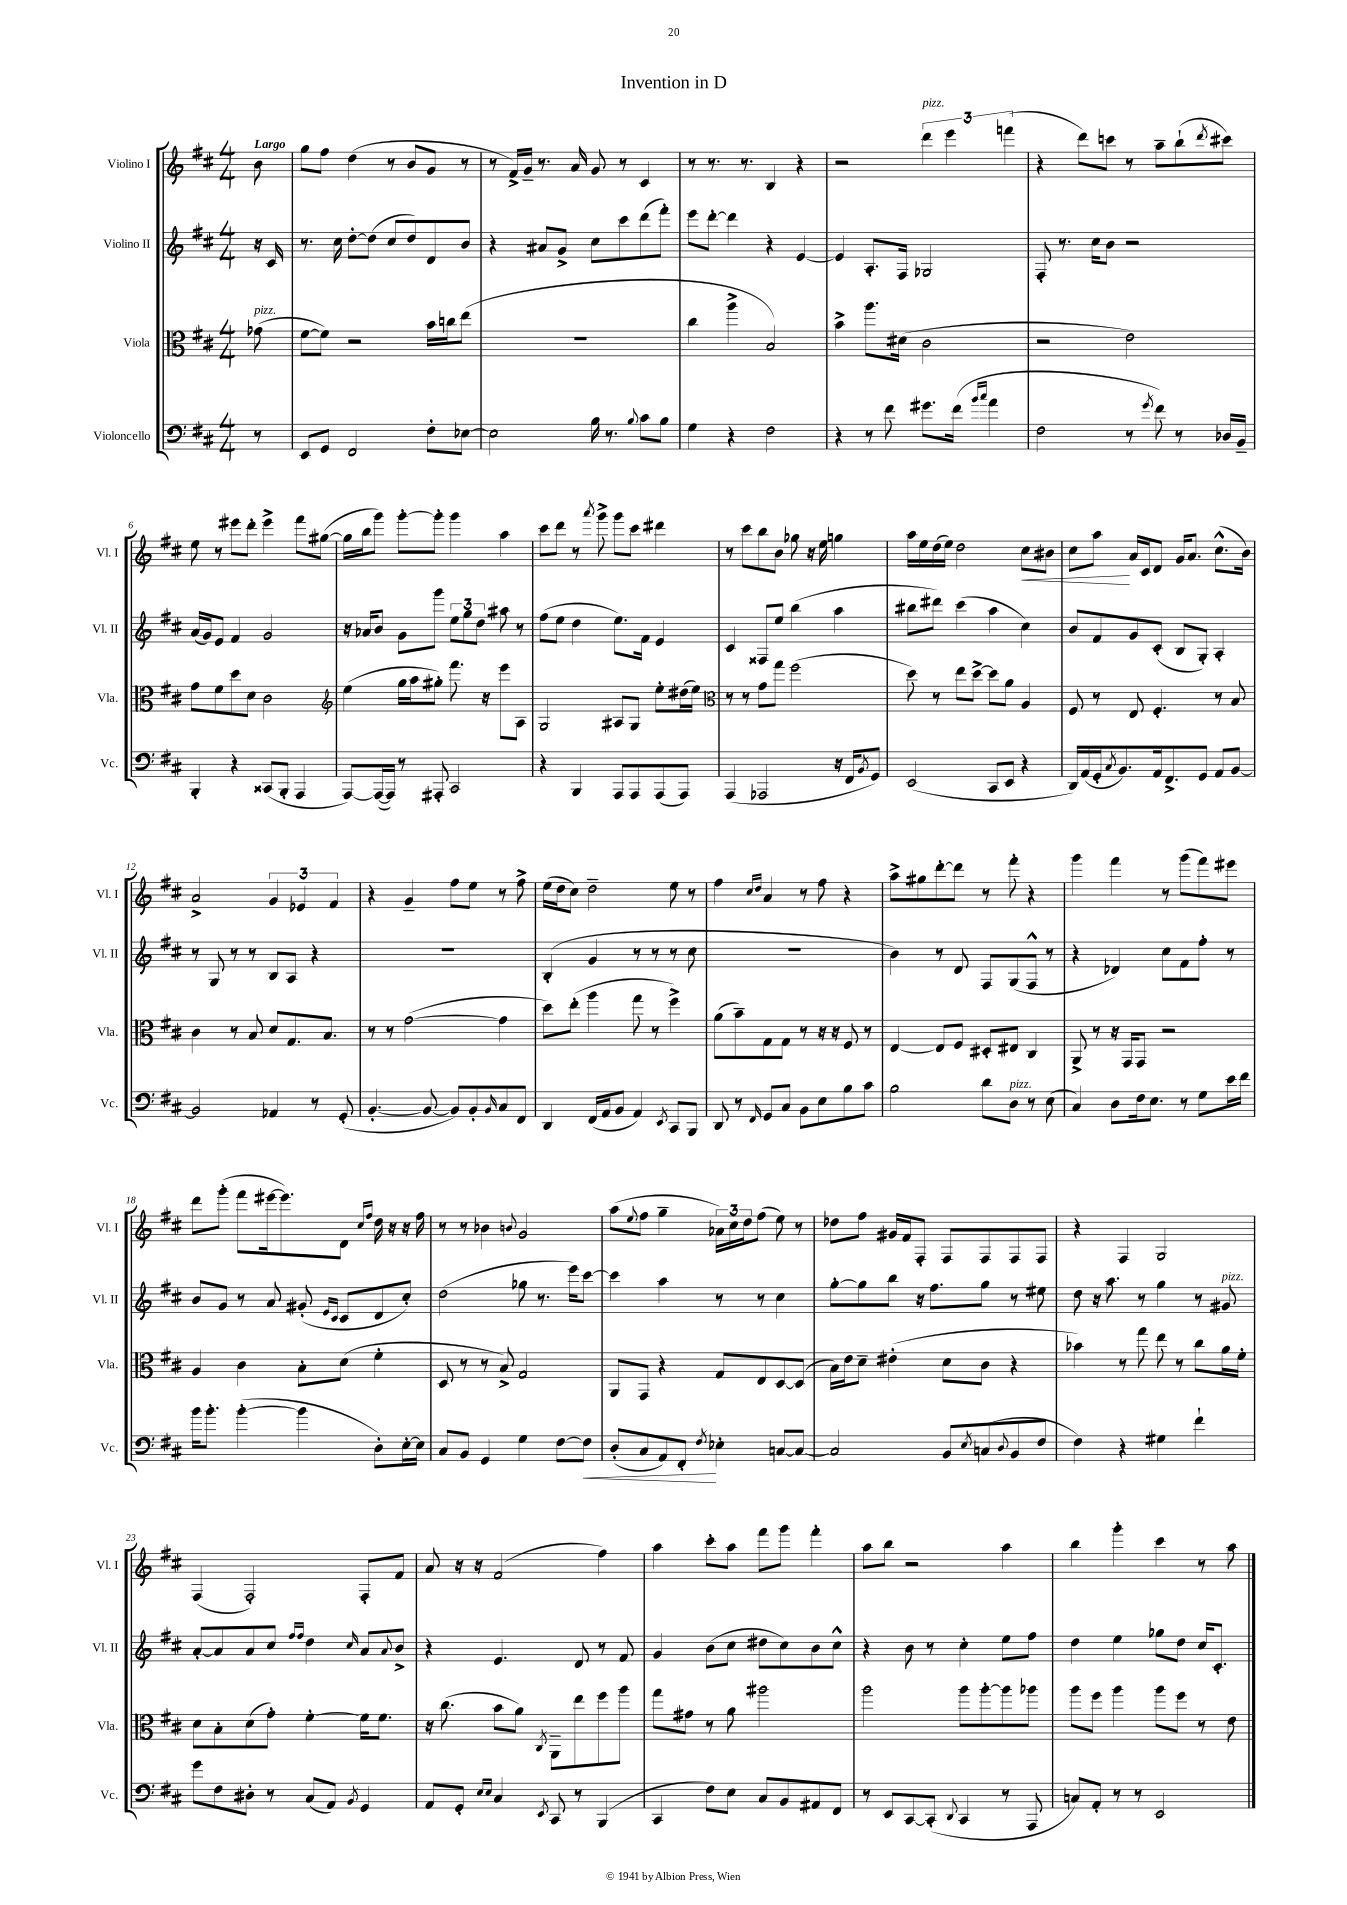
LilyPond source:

\header { title = "Invention in D" }
<<
\new StaffGroup <<
\new Staff = "s0" \with { instrumentName = "Violino I" shortInstrumentName = "Vl. I" } {
    \clef treble \key d \major \numericTimeSignature \time 4/4 \partial 8 \tempo "Largo"
    b'8 |
    g''8 fis''8 d''4( r8 b'8 g'8 r8 |
    r8 fis'16->) g'16-- r8. a'16 g'8 r8 cis'4 |
    r8 r8. r8. b4 r4 |
    r2 \tuplet 3/2 { d'''4^\markup { \italic "pizz." } e'''4 f'''4( } |
    r4 d'''8) c'''8 r8 a''8-- b''8-!( \acciaccatura { d'''8 } cis'''8) |
    e''8 r8 eis'''8 d'''8-. eis'''4-> fis'''8 gis''8~( |
    gis''16 b''16 g'''8) g'''8~-. g'''8-. g'''4 a''4 |
    cis'''8 d'''8 r8 \acciaccatura { a'''8 } g'''8-> g'''8 cis'''8 dis'''4 |
    r8 cis'''8 b''8 b'8 ges''8 r16 e''16 g''4 |
    a''16 e''16 d''16( e''16) d''2 cis''8\< bis'8 |
    cis''8 a''8\! a'16 cis'16 d'8 g'16 a'8. cis''8.-^( b'16) |
    a'2-> \tuplet 3/2 { g'4 ees'4 fis'4 } |
    r4 g'4-- fis''8 e''8 r8 fis''8-> |
    e''16( d''16 cis''8) d''2-- e''8 r8 |
    fis''4 \grace { cis''16 d''16 } a'4 r8 fis''8 r4 |
    a''8-> gis''8 d'''8~-. d'''8 r8 fis'''8-. r4 |
    g'''4 fis'''4 r8 g'''8( fis'''8) eis'''8 |
    d'''8 g'''8-.( fis'''8 eis'''16~ eis'''8.) d'8 \grace { cis''16 fis''16 } d''16 r16 r16 fis''16 |
    r8 r8 bes'4 \appoggiatura { b'8 } g'2 |
    a''8( \appoggiatura { e''8 } fis''8 g''4-- \tuplet 3/2 { aes'16) cis''16 d''16 } fis''8( e''8) r8 |
    des''8 fis''8 gis'16 fis'16 fis8-. fis8 fis8 fis8 fis8 |
    r4 fis4 g2 |
    fis4( fis2-.) fis8-. fis'8 |
    a'8 r16 r16 fis'2( fis''4) |
    a''4 cis'''8-. a''8 fis'''8 g'''8 fis'''4-. |
    a''8 b''8 r2 a''4 |
    b''4 g'''4-. cis'''4 r8 a''8 \bar "|." |
}
\new Staff = "s1" \with { instrumentName = "Violino II" shortInstrumentName = "Vl. II" } {
    \clef treble \key d \major \numericTimeSignature \time 4/4 \partial 8
    r16 cis'16 |
    r8. cis''16 d''8~-. d''8( cis''8 d''8) d'8 b'8 |
    r4 ais'8 g'8-> cis''8 cis'''8 d'''8( fis'''8-.) |
    e'''8 d'''8~-. d'''4 r4 e'4~ |
    e'4 a8.-. fis16 ges2 |
    fis8-. r8. cis''16 b'8 r2 |
    a'16( g'16) e'8 fis'4 g'2 |
    r16 aes'16 b'8 g'8 g'''8 \tuplet 3/2 { e''8 g''8 d''8 } ais''8 r8 |
    fis''8( e''8 d''4 e''8.) fis'16 e'4 |
    cis'4 fisis8 e''8 b''4( a''4 |
    bis''8 dis'''8) cis'''4( a''4 cis''4) |
    b'8 fis'8 g'8 cis'8-.( b8 g8-.) a4-. |
    r8 g8 r8 r8 b8 a8 r4 |
    R1 |
    b4-.( g'4 r8 r8 r8 cis''8 |
    R1 |
    b'4) r8 d'8 fis8 g8( fis8-^ r8 |
    r4 des'4) cis''8 fis'8 fis''8-. r8 |
    b'8 g'8 r8 a'8 gis'8-.( \grace { e'16 cis'16 } cis'8 d'8 cis''8-.) |
    d''2( ges''8 r8. e'''16) cis'''8~ |
    cis'''4 a''4 r8 r8 cis''4 |
    g''8~-. g''8 b''8 r16 fis''8. g''8 r8 eis''8 |
    d''8 r16 a''8. r8 g''4 r8 gis'8^\markup { \italic "pizz." } |
    a'8~-. a'8 a'8 cis''8 \grace { fis''16 fis''16 } d''4 \grace { cis''16 } a'8 \appoggiatura { a'8 } b'8-> |
    r4 e'4. d'8 r8 fis'8 |
    g'4 b'8( cis''8 dis''8 cis''8) b'8 cis''8-^ |
    r4 b'8 r8 cis''4-. e''8 fis''8 |
    d''4 e''4 ges''8 d''8 cis''16 cis'8.-. \bar "|." |
}
\new Staff = "s2" \with { instrumentName = "Viola" shortInstrumentName = "Vla." } {
    \clef alto \key d \major \numericTimeSignature \time 4/4 \partial 8
    ges'8^\markup { \italic "pizz." }( |
    fis'8~ fis'8) r2 b'16 c''16 e''8( |
    R1 |
    cis''4 a''4-> b2) |
    b'4-> a''8. dis'16( cis'2 |
    r2 e'2) |
    g'8 fis'8 d''8 d'8 cis'2 |
    \clef treble e''4( g''16 a''16 gis''8-.) fis'''8. r16 e'''8 a8 |
    g2 ais8 g8 e''8-. dis''16( e''16) |
    \clef alto r8 r8 g'8 g''8 fis''2( |
    d''8) r8 e''8 d''8~-> d''8 a'8 a4 |
    fis8 r8 e8 fis4.-. r8 b8 |
    cis'4 r8 b8 d'8 g8. b8. |
    r8 r8 g'2~( g'4 |
    d''8) e''8-.( a''4 g''8 r8 fis''4->) |
    a'8( b'8--) g8 g8 r8 r16 r16 fis8 r8 |
    e4~ e8 fis8 dis8-. eis8 cis4 |
    a,8-> r8 r16 g,16 g,8 r2 |
    a4 cis'4 b8-. d'8( fis'4-. |
    d8 r8 r8 b8->) g2 |
    a,8 g,8 r4 g8 e8 d8~ d8( |
    b16) e'16 d'8-- eis'4-.( d'8 cis'8 r4 |
    bes'4) r8 g''8 e''8 r8 cis''8 a'16 fis'16-. |
    d'8 b8-. d'8( g'8-.) fis'4~-. fis'16 fis'8. |
    r16 cis''8.( b'8 a'8) \acciaccatura { cis8 } a,8-- e''8 fis''8 a''8 |
    g''8 gis'8 r8 a'8 ais''2 |
    a''2 a''8 a''8~-. a''8 aes''8 |
    a''8 fis''8 a''4 a''8 fis''8 r8 e'8 \bar "|." |
}
\new Staff = "s3" \with { instrumentName = "Violoncello" shortInstrumentName = "Vc." } {
    \clef bass \key d \major \numericTimeSignature \time 4/4 \partial 8
    r8 |
    e,8 g,8 fis,2 fis8-. ees8~ |
    ees2 b16 r8. \appoggiatura { b8 } cis'8 b8 |
    g4 r4 fis2 |
    r4 r8 fis'8 gis'8. fis'16( \grace { b'16 cis''16 } a'4 |
    fis2 r8 \acciaccatura { g'8 } fis'8) r8 des16 b,16-- |
    b,,4-. r4 cisis,8( b,,8-. a,,4 |
    a,,8~) a,,16~( a,,16) r8 ais,,8-. cis,2 |
    r4 b,,4 a,,8 a,,8 a,,8( a,,8) |
    a,,4( aes,,2 r16 fis,16 \acciaccatura { b,8 } g,8) |
    e,2( cis,8 e,8 r4 |
    d,16) a,16( g,16-. \acciaccatura { cis8 } b,8.) a,16 fis,8.-> g,8 a,8 b,8~ |
    b,2 aes,4 r8 g,8-.( |
    b,4.~-. b,8~ b,8) b,8-. \grace { b,16 } cis8 fis,8 |
    d,4 fis,16( a,16 b,8 a,4) \acciaccatura { e,8 } cis,8 b,,8 |
    d,8 r8 \grace { fis,16 } g,8 cis8 b,8 e8 b8 cis'8 |
    b2 d'8 d8^\markup { \italic "pizz." } r8 e8( |
    cis4) d8 fis16 e8. r8 g8 e'16 fis'16 |
    b'16 b'8.-. b'4~-.( b'4 d8-.) e16~-. e16 |
    cis8 b,8 g,4 g4 fis8~ fis8\< |
    d8-.( cis8 a,8) fis,8-.\! \acciaccatura { fis8 } ees4-. c8~ c8~ |
    c2 b,8 \acciaccatura { e8 } c8( \appoggiatura { d8 } b,8 fis8 |
    fis4) r4 gis4 fis'4-! |
    g'8 fis8 dis8-. r8 cis8( a,8) \acciaccatura { b,8 } g,4 |
    a,8 g,8-. \grace { e16 e16 } cis4 \acciaccatura { e,8 } cis,8 r8 b,,4( |
    cis,4 fis8) e8 cis8 b,8 ais,8 fis,8 |
    r8 e,8 cis,8~ cis,8-.( \appoggiatura { d,8 } cis,4 r8 a,,8 |
    c8) a,8-. r8 r8 e,2 \bar "|." |
}
>>
>>
